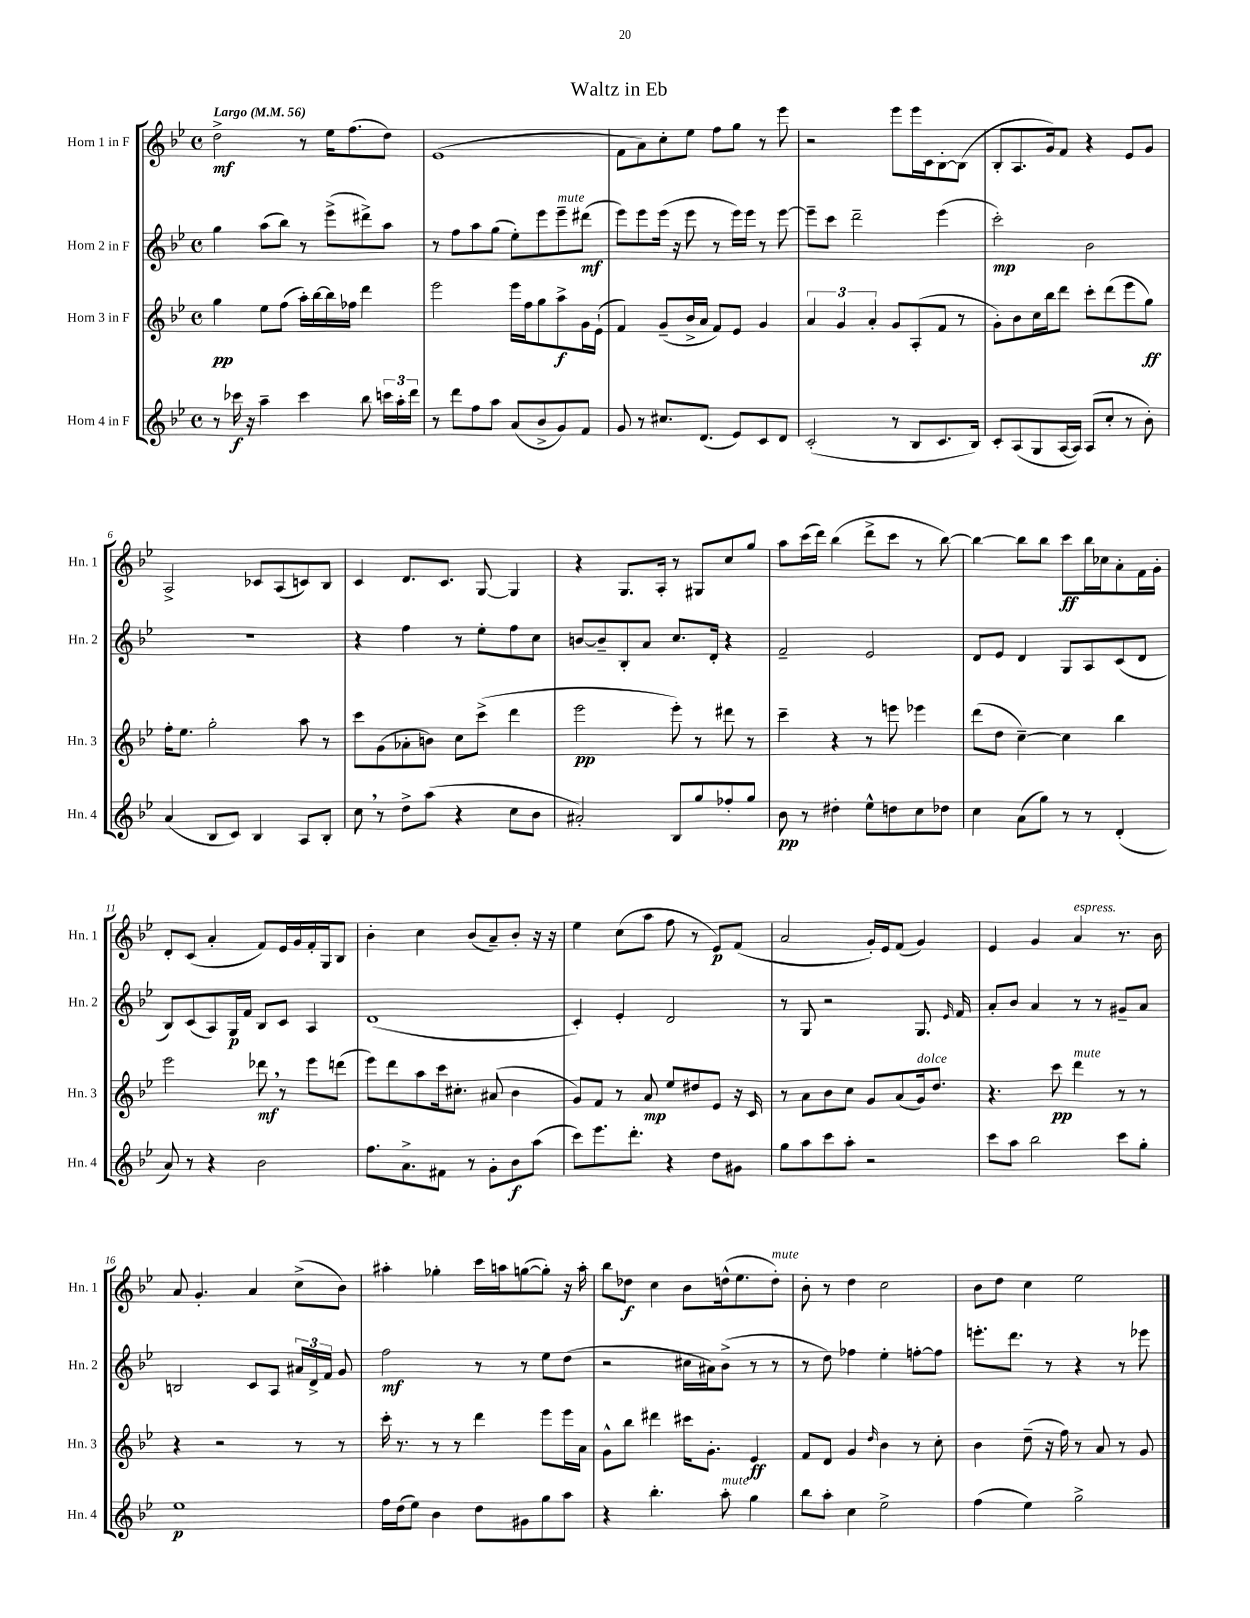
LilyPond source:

\header { title = "Waltz in Eb" }
<<
\new StaffGroup <<
\new Staff = "s0" \with { instrumentName = "Horn 1 in F" shortInstrumentName = "Hn. 1" } {
    \clef treble \key bes \major \defaultTimeSignature \time 4/4 \tempo "Largo" 4 = 56
    \autoBeamOff d''2->\mf r8 ees''16[ f''8.( d''8]) |
    ees'1( |
    f'8[ a'8) c''8-. ees''8] f''8[ g''8] r8 ees'''8 |
    r2 ees'''8[ ees'''16 c'16 bes8~-. bes8]( |
    bes8[-. a8. g'16) f'8] r4 ees'8[ g'8] |
    a2-> ces'8[ a8( c'8) bes8] |
    c'4 d'8.[ c'8.] g8~ g4 |
    r4 g8.[ a16]-. r8 gis8[ c''8 g''8] |
    a''8[ c'''16( d'''16]) bes''4( d'''8[-> c'''8] r8 bes''8~) |
    bes''4~ bes''8[ bes''8] c'''8[\ff bes''16 ces''16 a'8-. f'16 g'16]-. |
    d'8[-. c'8]( a'4-. f'8[) ees'16 g'16 f'16-. g16 bes8] |
    bes'4-. c''4 bes'8[( a'8--) bes'8]-. r16 r16 |
    ees''4 c''8[( a''8] f''8 r8 ees'8[\p) f'8]( |
    a'2 g'16[-.) ees'16 f'8]( g'4) |
    ees'4 g'4 a'4^\markup { \italic "espress." } r8. bes'16 |
    a'8 g'4.-. a'4 c''8[->( bes'8]) |
    ais''4-. ges''4-. c'''16[ a''16 g''8~( g''8]-.) r16 a''16-. |
    bes''8[ des''8]\f c''4 bes'8[ d''16-^( ees''8. d''8]-.^\markup { \italic "mute" }) |
    bes'8-. r8 d''4 c''2 |
    bes'8[ d''8] c''4 ees''2 \bar "|." |
}
\new Staff = "s1" \with { instrumentName = "Horn 2 in F" shortInstrumentName = "Hn. 2" } {
    \clef treble \key bes \major \defaultTimeSignature \time 4/4
    \autoBeamOff g''4 a''8[( bes''8]) r8 ees'''8[->( dis'''8->) a''8] |
    r8 f''8[ a''8 g''8]( ees''8[-.) ees'''8 ees'''8--^\markup { \italic "mute" } dis'''8]\mf( |
    ees'''8[) ees'''8 ees'''16]( r16 ees'''8 r8 ees'''16[) ees'''16] r8 ees'''8~ |
    ees'''8[-- c'''8] d'''2-- ees'''4( |
    c'''2-.\mp) bes'2 |
    R1 |
    r4 f''4 r8 ees''8[-. f''8 c''8] |
    b'8[~ b'8-- bes8-. a'8] c''8.[ d'16]-. r4 |
    f'2-- ees'2 |
    d'8[ ees'8] d'4 g8[ a8 c'8( d'8] |
    bes8[) c'8( a8) g16\p f'16] bes8[ c'8] a4 |
    d'1( |
    c'4-.) ees'4-. d'2 |
    r8 g8 r2 g8. \grace { ees'16 } f'16 |
    a'8[-. bes'8] a'4 r8 r8 gis'8[-- a'8] |
    b2 c'8[ a8] \tuplet 3/2 { ais'16[ d'16-> f'16] } g'8 |
    f''2\mf r8 r8 ees''8[ d''8]( |
    r2 cis''16[ ais'16) bes'8]->( r8 r8 |
    r8 d''8) fes''4 ees''4-. f''8[~-. f''8] |
    e'''8.[-. d'''8.] r8 r4 r8 ees'''8 \bar "|." |
}
\new Staff = "s2" \with { instrumentName = "Horn 3 in F" shortInstrumentName = "Hn. 3" } {
    \clef treble \key bes \major \defaultTimeSignature \time 4/4
    \autoBeamOff g''4\pp ees''8[ f''8]( a''16[-.) bes''16~ bes''16 fes''16] d'''4 |
    ees'''2 ees'''16[ f''16 g''8 a''8->\f g'16 ees'16]-!( |
    f'4) g'8[--( bes'16-> a'16] f'8[) ees'8] g'4 |
    \tuplet 3/2 { a'4 g'4 a'4-. } g'8[ a8-.( f'8] r8 |
    g'8[-.) bes'8 c''16 bes''16 d'''8] c'''8[-. d'''8( ees'''8 g''8]\ff) |
    f''16[-. ees''8.] g''2-. a''8 r8 |
    c'''8[ g'8( aes'8-. b'8]) c''8[ c'''8]->( d'''4 |
    ees'''2\pp ees'''8-.) r8 dis'''8 r8 |
    c'''4-- r4 r8 e'''8 ees'''4 |
    d'''8[( d''8] c''4~--) c''4 bes''4 |
    ees'''2 des'''8\mf \breathe r8 ees'''8[ d'''8]( |
    ees'''8[) d'''8 a''8 c'''16 cis''8.]-. ais'8( bes'4 |
    g'8[) f'8] r8 a'8\mp ees''8[ dis''8 ees'8] r16 c'16 |
    r8 a'8[ bes'8 c''8] g'8[ a'8( g'16^\markup { \italic "dolce" }) d''8.] |
    r4. c'''8\pp d'''4^\markup { \italic "mute" } r8 r8 |
    r4 r2 r8 r8 |
    c'''16-. r8. r8 r8 d'''4 ees'''8[ ees'''16 a'16] |
    g'8[-^ bes''8] dis'''4 cis'''16[ g'8.]-. ees'4\ff |
    f'8[ d'8] g'4 \grace { d''16 } bes'4 r8 c''8-. |
    bes'4 d''8--( r16 f''16) r8 a'8 r8 g'8 \bar "|." |
}
\new Staff = "s3" \with { instrumentName = "Horn 4 in F" shortInstrumentName = "Hn. 4" } {
    \clef treble \key bes \major \defaultTimeSignature \time 4/4
    \autoBeamOff r8 ces'''16\f r16 a''4-- ces'''4 bes''8 \tuplet 3/2 { c'''16[ a''16-. d'''16] } |
    r8 d'''8[ f''8 a''8] a'8[( bes'8-> g'8) f'8] |
    g'8 r8 cis''8.[ d'8.]( ees'8[) c'8 d'8] |
    c'2-.( r8 bes8[ c'8. bes16]) |
    c'8[-. a8( g8 a16~ a16]) a8[( c''8]-. r8 bes'8-.) |
    a'4( bes8[ c'8]) bes4 a8[ bes8]-. |
    c''8 \breathe r8 d''8[-> a''8]( r4 c''8[ bes'8] |
    ais'2-.) bes8[ g''8 fes''8-. g''8] |
    bes'8\pp r8 dis''4-. ees''8[-^ d''8 c''8 des''8] |
    c''4 a'8[( g''8]) r8 r8 d'4-.( |
    a'8) r8 r4 bes'2 |
    f''8.[ a'8.-> fis'8] r8 g'8[-. bes'8\f a''8]( |
    c'''8[) ees'''8. d'''8.]-. r4 d''8[ gis'8] |
    g''8[ a''8 c'''8 a''8]-. r2 |
    c'''8[ a''8] bes''2 c'''8[ g''8]-. |
    ees''1\p |
    f''16[ d''16( ees''8]) bes'4 d''8[ gis'8 g''8 a''8] |
    r4 bes''4.-. a''8-.^\markup { \italic "mute" } g''4 |
    bes''8[ a''8]-. c''4 ees''2-> |
    f''4( ees''4) g''2-> \bar "|." |
}
>>
>>
